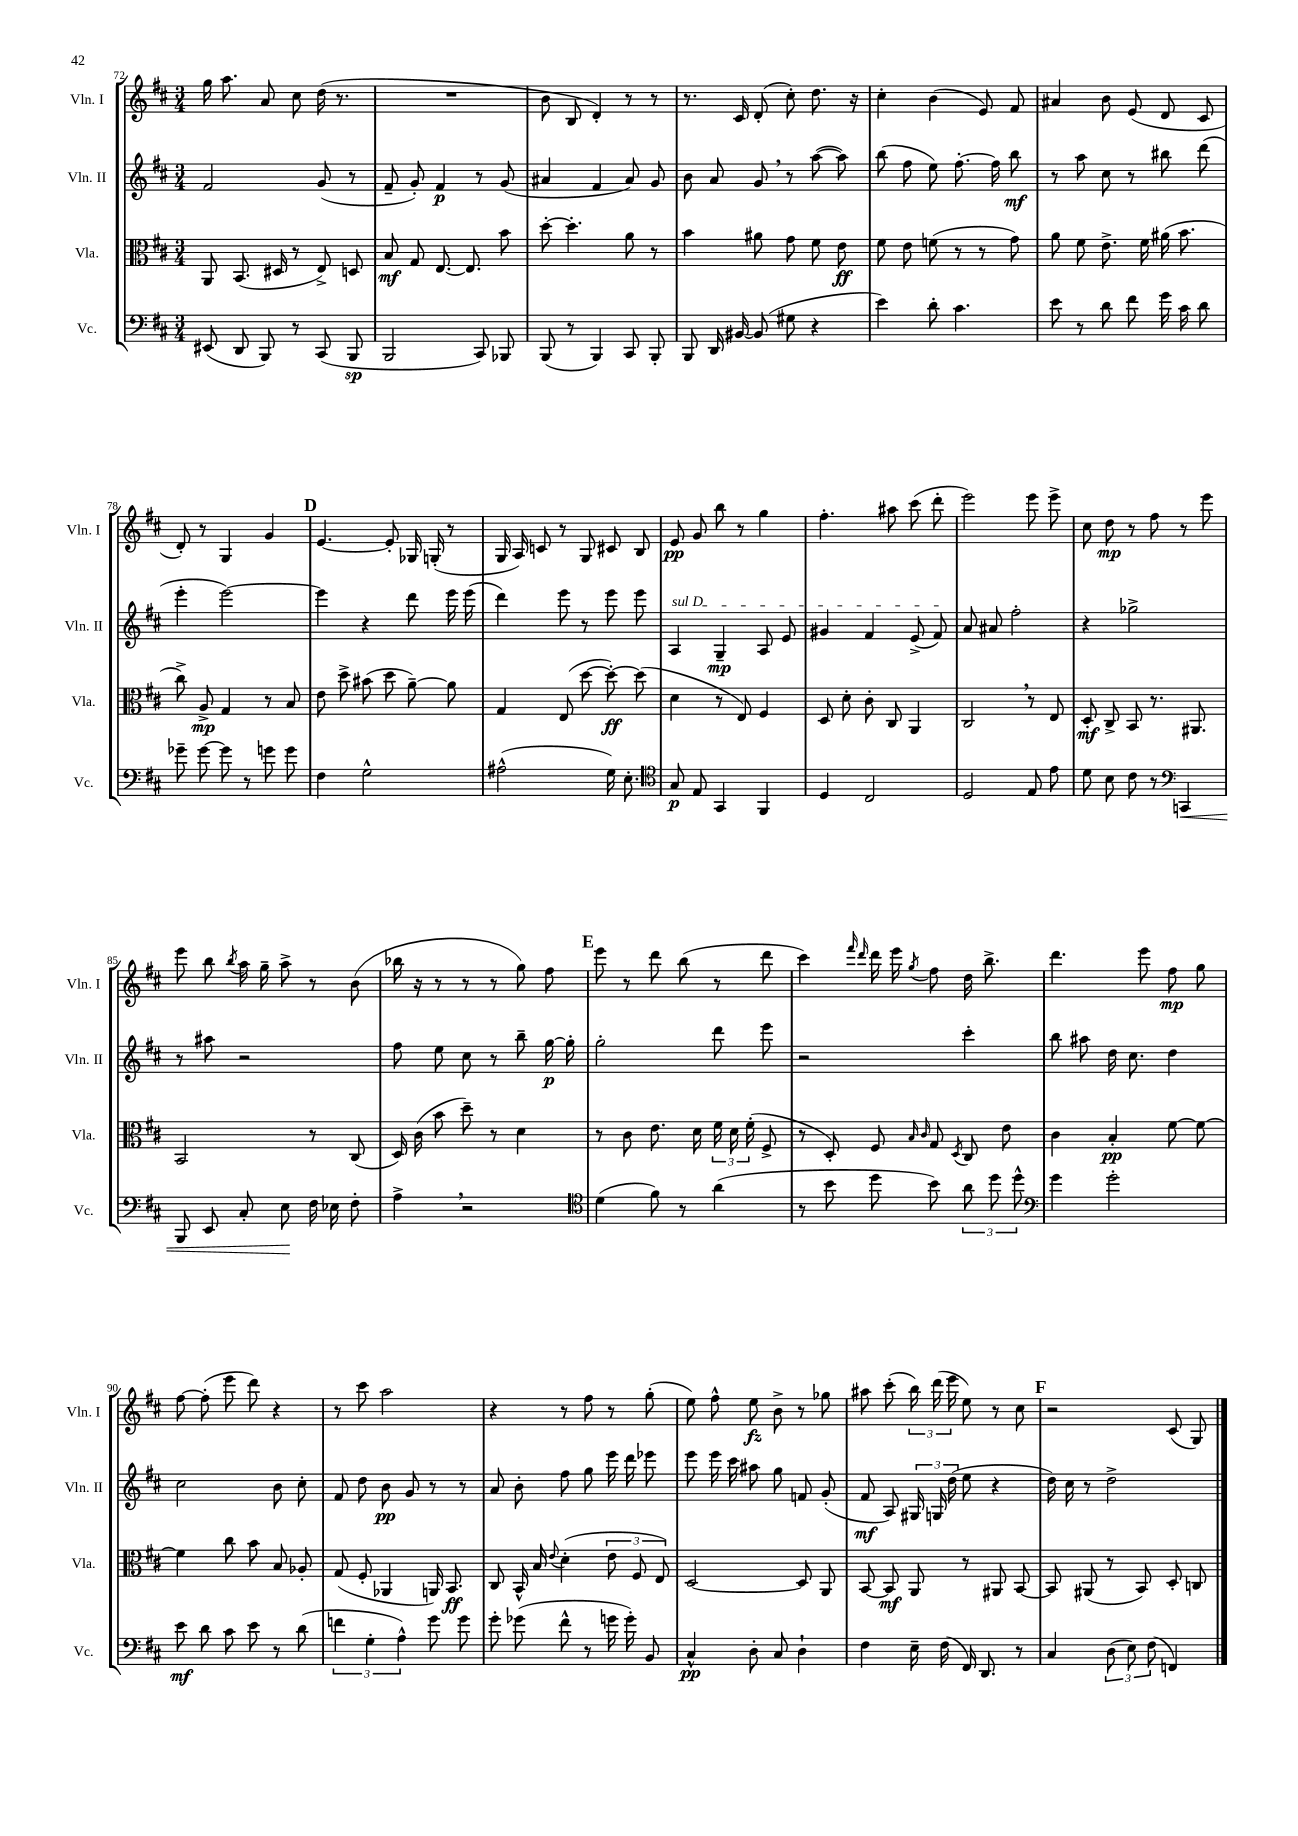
<<
\new StaffGroup <<
\new Staff = "s0" \with { instrumentName = "Vln. I" shortInstrumentName = "Vln. I" } {
    \clef treble \key d \major \numericTimeSignature \time 3/4
    \autoBeamOff g''16 a''8. a'8 cis''8 d''16( r8. |
    R2. |
    b'8 b8 d'4-.) r8 r8 |
    r8. cis'16 d'8-.( cis''8-.) d''8. r16 |
    cis''4-. b'4( e'8) fis'8 |
    ais'4 b'8 e'8( d'8 cis'8 |
    d'8-.) r8 g4 g'4 |
    \mark \markup { \bold "D" } e'4.~ e'8-. ges16 g16-.( r8 |
    g16 a16) c'8 r8 g8 cis'8 b8 |
    e'8\pp g'8 b''8 r8 g''4 |
    fis''4.-. ais''8 cis'''8( d'''8-. |
    e'''2) e'''8 e'''8-> |
    cis''8 d''8\mp r8 fis''8 r8 e'''8 |
    e'''8 b''8 \acciaccatura { b''8 } a''16 g''16-- a''8-> r8 b'8( |
    bes''16 r16 r8 r8 r8 g''8) fis''8 |
    \mark \markup { \bold "E" } e'''8 r8 d'''8 b''8( r8 d'''8 |
    cis'''4) \grace { fis'''16 d'''16 } d'''16 e'''16 \acciaccatura { g''8 } fis''8 d''16 b''8.-> |
    d'''4. e'''8 fis''8\mp g''8 |
    fis''8~ fis''8-.( e'''8 d'''8) r4 |
    r8 cis'''8 a''2 |
    r4 r8 fis''8 r8 g''8-.( |
    e''8) fis''8-^ e''8\fz b'8-> r8 ges''8 |
    ais''8 cis'''8-.( \tuplet 3/2 { b''16) d'''16( e'''16 } e''8) r8 cis''8 |
    \mark \markup { \bold "F" } r2 cis'8( g8) \bar "|." |
}
\new Staff = "s1" \with { instrumentName = "Vln. II" shortInstrumentName = "Vln. II" } {
    \clef treble \key d \major \numericTimeSignature \time 3/4
    \autoBeamOff fis'2 g'8( r8 |
    fis'8-- g'8-.) fis'4\p r8 g'8( |
    ais'4 fis'4 ais'8) g'8 |
    b'8 a'8 g'8 \breathe r8 a''8~( a''8) |
    b''8( fis''8 e''8) fis''8.~-. fis''16 b''8\mf |
    r8 a''8 cis''8 r8 bis''8 d'''8( |
    e'''4-. e'''2~) |
    \mark \markup { \bold "D" } e'''4 r4 d'''8 e'''16 e'''16( |
    d'''4) e'''8 r8 e'''8 e'''8 |
    \once \override TextSpanner.bound-details.left.text = \markup { \italic "sul D" } a4\startTextSpan g4--\mp a8 e'8 |
    gis'4 fis'4 e'8->( fis'8\stopTextSpan) |
    a'8 ais'8 fis''2-. |
    r4 ges''2-> |
    r8 ais''8 r2 |
    fis''8 e''8 cis''8 r8 b''8-- g''16~\p g''16-. |
    \mark \markup { \bold "E" } g''2-. d'''8 e'''8 |
    r2 cis'''4-. |
    b''8 ais''8 d''16 cis''8. d''4 |
    cis''2 b'8 cis''8-. |
    fis'8 d''8 b'8\pp g'8 r8 r8 |
    a'8 b'8-. fis''8 g''8 e'''16 d'''16 ees'''8 |
    e'''8 e'''16 cis'''16 ais''8 g''8 f'8 g'8-.( |
    fis'8\mf a8) \tuplet 3/2 { gis16 g16 d''16( } e''8 r4 |
    \mark \markup { \bold "F" } d''16) cis''16 r8 d''2-> \bar "|." |
}
\new Staff = "s2" \with { instrumentName = "Vla." shortInstrumentName = "Vla." } {
    \clef alto \key d \major \numericTimeSignature \time 3/4
    \autoBeamOff a,8 b,8.( dis16 r8 e8->) d8 |
    b8\mf g8 e8.~ e8. b'8 |
    d''8~-. d''4.-. a'8 r8 |
    b'4 ais'8 g'8 fis'8 e'8\ff |
    fis'8 e'8 f'8( r8 r8 g'8) |
    a'8 fis'8 e'8.-> fis'16 ais'16( b'8. |
    cis''8->) a8->\mp g4 r8 b8 |
    \mark \markup { \bold "D" } e'8 d''8-> bis'8( d''8 a'8~--) a'8 |
    g4 e8( d''8~ d''8~-.\ff) d''8( |
    d'4 r8 e8) fis4 |
    d8 d'8-. cis'8-. cis8 a,4 |
    cis2 \breathe r8 e8 |
    d8-.\mf cis8-> b,8 r8. ais,8. |
    b,2 r8 cis8( |
    d16) cis'16( b'8 d''8--) r8 d'4 |
    \mark \markup { \bold "E" } r8 cis'8 e'8. d'16 \tuplet 3/2 { fis'16 d'16 fis'16-.( } fis8-> |
    r8 d8-.) fis8 \grace { b16 cis'16 } g8 \acciaccatura { d8 } cis8 e'8 |
    cis'4 b4-.\pp fis'8~ fis'8~ |
    fis'4 cis''8 b'8 b8 aes8-. |
    g8( fis8-. aes,4 a,16) b,8.\ff |
    cis8 b,16-^ b16 \appoggiatura { e'8 } d'4-.( \tuplet 3/2 { e'8 fis8 e8) } |
    d2~ d8 a,8 |
    b,8~ b,8\mf a,8 r8 ais,8 b,8~ |
    \mark \markup { \bold "F" } b,8 ais,8( r8 b,8) d8-. c8 \bar "|." |
}
\new Staff = "s3" \with { instrumentName = "Vc." shortInstrumentName = "Vc." } {
    \clef bass \key d \major \numericTimeSignature \time 3/4
    \autoBeamOff eis,8( d,8 b,,8) r8 cis,8( b,,8\sp |
    b,,2 cis,8) bes,,8 |
    b,,8( r8 b,,4) cis,8 b,,8-. |
    b,,8 d,16 bis,16~ bis,8( gis8 r4 |
    e'4) d'8-. cis'4. |
    e'8 r8 d'8 fis'8 g'16 cis'16 d'8 |
    ges'8-- ges'8~ ges'8 r8 g'8 g'8 |
    \mark \markup { \bold "D" } fis4 g2-^ |
    ais2-^( g16) e8.-. |
    \clef tenor g8\p e8 g,4 fis,4 |
    d4 cis2 |
    d2 e8 e'8 |
    d'8 b8 cis'8 r8 \clef bass c,4\< |
    b,,8 e,8 cis8-. e8\! fis16 ees16 fis8-. |
    a4-> \breathe r2 |
    \mark \markup { \bold "E" } \clef tenor d'4( fis'8) r8 a'4( |
    r8 b'8 d''8 b'8) \tuplet 3/2 { a'8 d''8 d''8-^ } |
    \clef bass g'4 g'2-. |
    e'8\mf d'8 cis'8 e'8 r8 d'8( |
    \tuplet 3/2 { f'4 g4-. a4-^) } g'8 g'8 |
    g'8-. ges'8( fis'8-^ r8 g'16 g'16-.) b,8 |
    cis4-^\pp d8-. cis8 d4-! |
    fis4 e16-- fis16( fis,16) d,8. r8 |
    \mark \markup { \bold "F" } cis4 \tuplet 3/2 { d8( e8) fis8( } f,4) \bar "|." |
}
>>
>>
\layout { \context { \Score currentBarNumber = #72 } }
